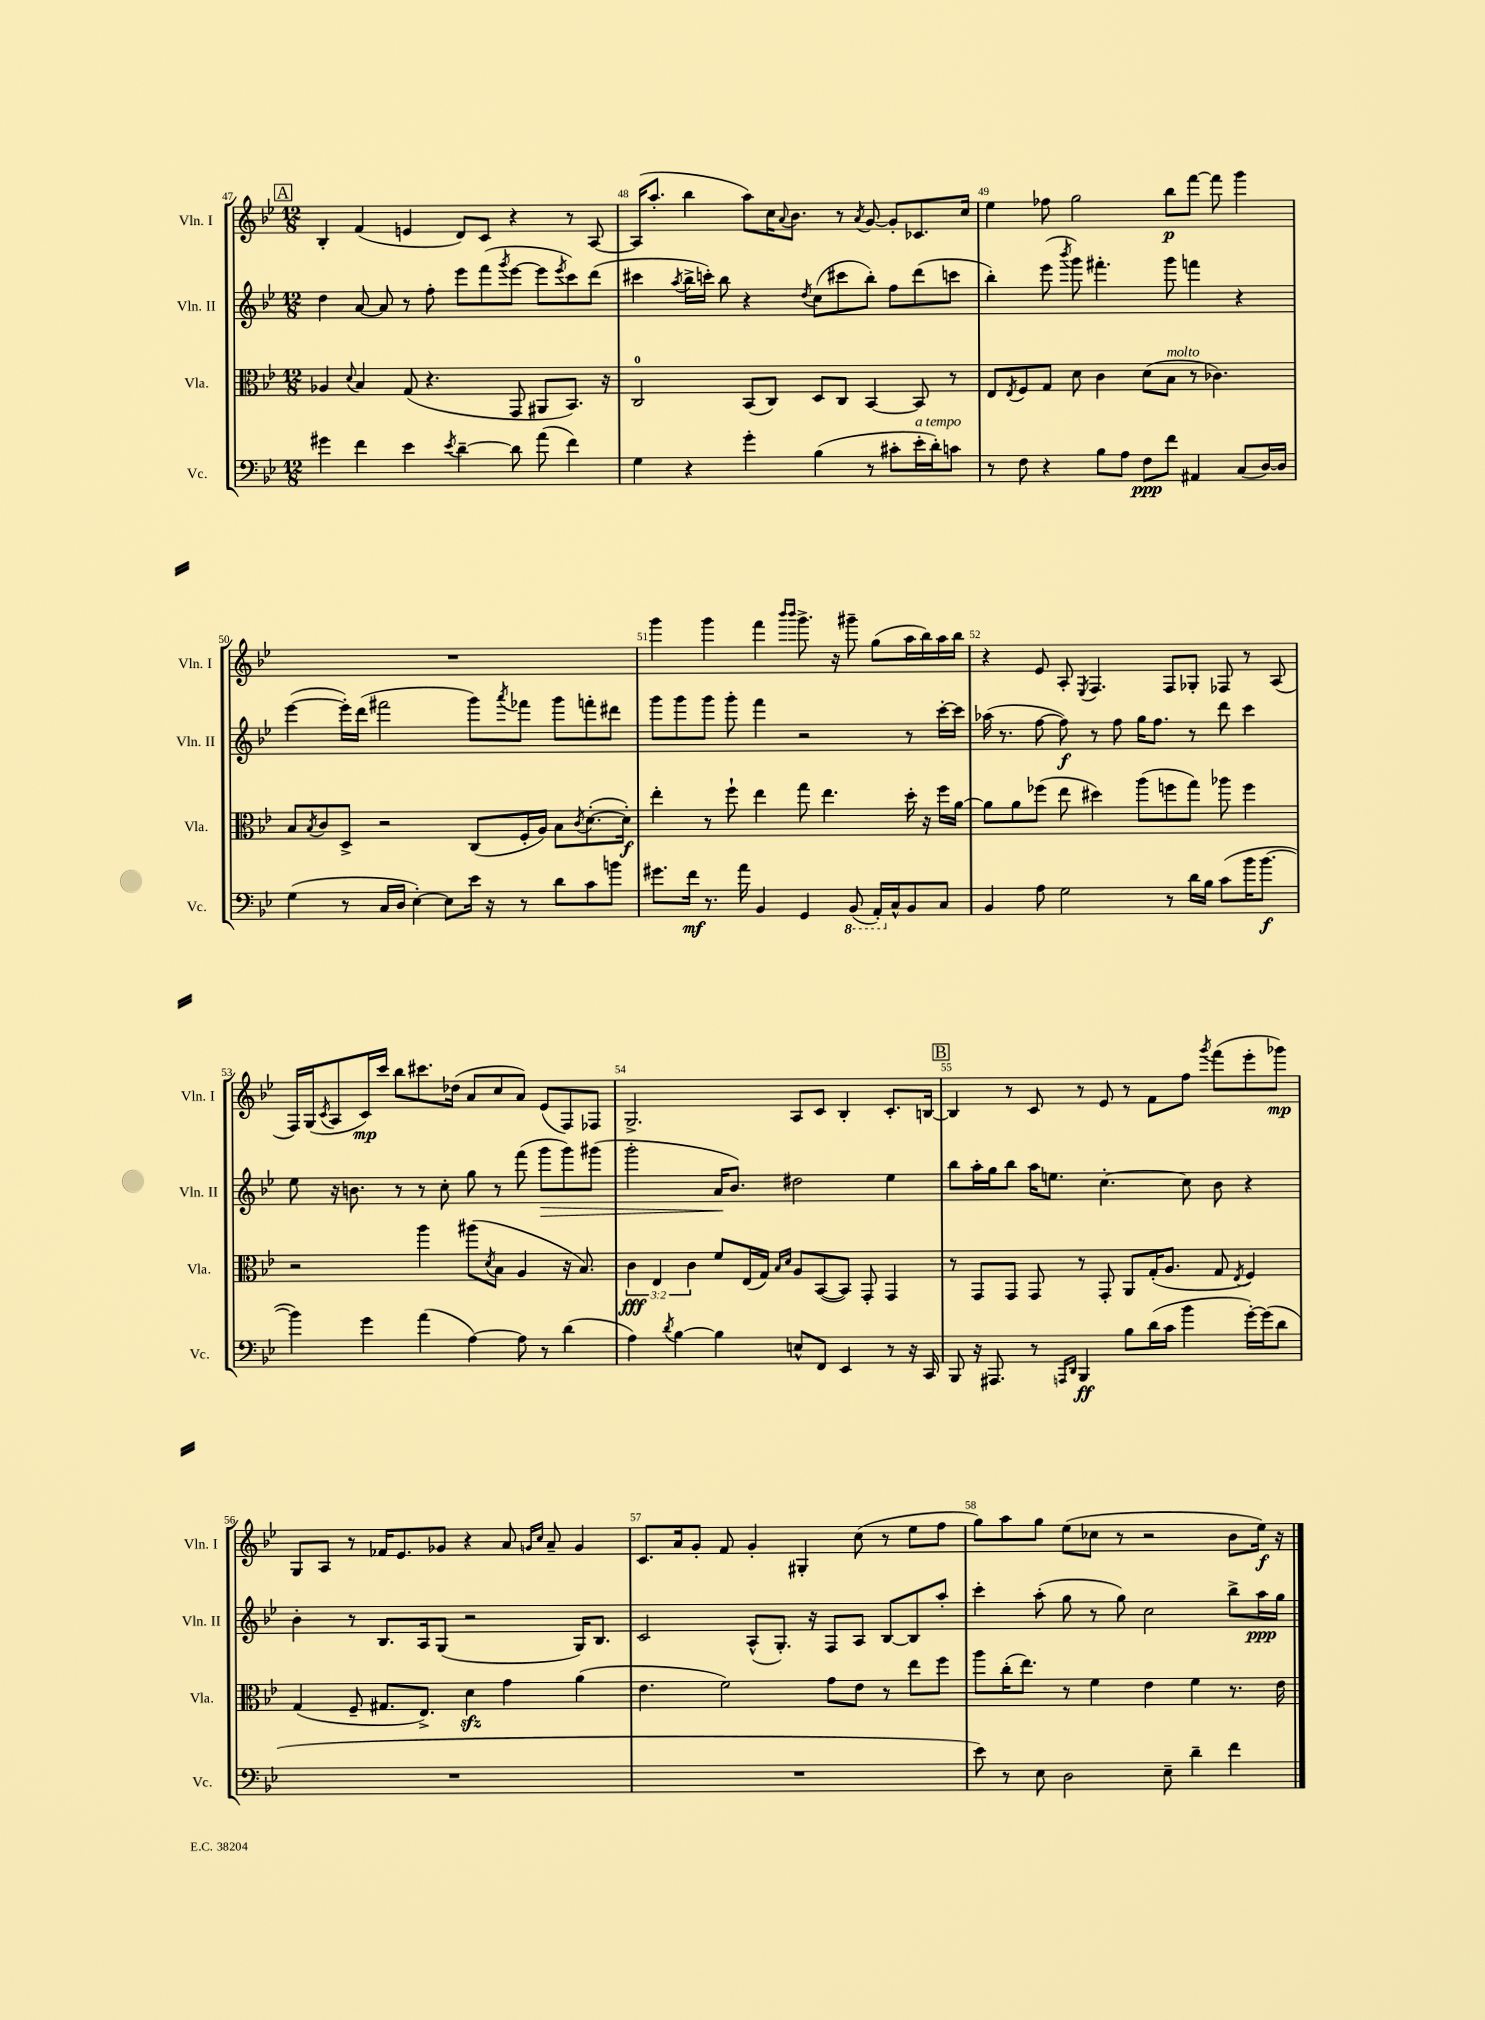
<<
\new StaffGroup <<
\new Staff = "s0" \with { instrumentName = "Vln. I" shortInstrumentName = "Vln. I" } {
    \clef treble \key bes \major \numericTimeSignature \time 12/8
    \mark \markup { \box "A" } bes4-. f'4( e'4 d'8) c'8 r4 r8 a8~ |
    a16( a''8.-. bes''4 a''8) c''16 \appoggiatura { a'8 } bes'8. r8 \acciaccatura { a'8 } g'8~ g'8-. ces'8. c''16 |
    ees''4 fes''8 g''2 bes''8\p f'''8~ f'''8 g'''4 |
    R1. |
    g'''4 g'''4 f'''4 \grace { bes'''16 bes'''16 } g'''8.-> r16 gis'''8-- g''8( a''16 bes''16) a''16 bes''16 |
    r4 ees'8 a8-. \acciaccatura { ees8 } f4. f8 ges8-. fes8 r8 a8( |
    f16) g16( \acciaccatura { c'8 } a8 c'16\mp) c'''16 bes''8 cis'''8. des''16( a'8 c''8 a'8) ees'8( f8) fes8 |
    g2.-> a8 c'8 bes4-. c'8.-. b16~ |
    \mark \markup { \box "B" } b4 r8 c'8 r8 ees'8 r8 f'8 f''8 \acciaccatura { g'''8 } f'''8( ees'''8-. ges'''8\mp) |
    g8 a8 r8 fes'16 ees'8. ges'8 r4 a'8 \grace { g'16 c''16 } a'8-- g'4 |
    c'8. a'16 g'8-. f'8 g'4-. gis4-. c''8( r8 ees''8 f''8 |
    g''8) a''8 g''8 ees''8( ces''8 r8 r2 bes'8 ees''16\f) r16 \bar "|." |
}
\new Staff = "s1" \with { instrumentName = "Vln. II" shortInstrumentName = "Vln. II" } {
    \clef treble \key bes \major \numericTimeSignature \time 12/8
    \mark \markup { \box "A" } d''4 a'8~ a'8 r8 f''8-. ees'''8 f'''8( \acciaccatura { g'''8 } ees'''8~ ees'''8 \acciaccatura { ees'''8 } c'''8) d'''8( |
    cis'''4 \acciaccatura { a''8 } bes''16-> c'''16-.) bes''8 r4 \acciaccatura { d''8 } c''8( cis'''8 bes''8-.) f''8 d'''8( c'''8 |
    bes''4-.) ees'''8( \acciaccatura { bes'''8 } g'''8) fis'''4.-. g'''8 f'''4 r4 |
    ees'''4~( ees'''16-.) d'''16( fis'''2 g'''8) \acciaccatura { a'''8 } fes'''8 g'''8 f'''8-. dis'''8 |
    g'''8 g'''8 g'''8 g'''8-. f'''4 r2 r8 c'''16~-. c'''16 |
    aes''16( r8. f''8~ f''8\f) r8 f''8 g''16 f''8. r8 d'''8 c'''4 |
    ees''8 r16 b'8. r8 r8 c''8-. g''8 r8 f'''8( g'''8\> g'''8) gis'''8( |
    g'''2-. a'16\! bes'8.) dis''2 ees''4 |
    \mark \markup { \box "B" } bes''8 a''16-. g''16 bes''8 a''16 e''8. c''4.~-. c''8 bes'8 r4 |
    bes'4-. r8 bes8. a16 g8( r2 g16) bes8. |
    c'2 a8-^( g8.-.) r16 f8 a8 bes8~ bes8 a''8-. |
    c'''4-. a''8-.( g''8 r8 g''8) c''2 bes''8-> a''16\ppp g''16 \bar "|." |
}
\new Staff = "s2" \with { instrumentName = "Vla." shortInstrumentName = "Vla." } {
    \clef alto \key bes \major \numericTimeSignature \time 12/8 \override Staff.TupletNumber.text = #tuplet-number::calc-fraction-text
    \mark \markup { \box "A" } aes4 \appoggiatura { d'8 } bes4 g8( r4. g,8 ais,8 bes,8.) r16 |
    c2-0 bes,8( c8) d8 c8 bes,4~ bes,8 r8 |
    ees8 \acciaccatura { ees8 } f8 g8 d'8 c'4 d'8( bes8^\markup { \italic "molto" } r8 ces'4.) |
    bes8 \acciaccatura { bes8 } c'8 d8-> r2 c8( f16-. a16) bes8 \acciaccatura { c'8 } d'8.~-.( d'16-.\f) |
    ees''4-. r8 f''8-! ees''4 g''8 ees''4. d''16-. r16 f''16 a'16~ |
    a'8 a'8 fes''8( ees''8 dis''4) a''8( f''8 g''8) aes''8 f''4 |
    r2 a''4 ais''8( \acciaccatura { d'8 } bes8 a4 r16 bes8.) |
    \tuplet 3/2 { c'4\fff ees4 c'4 } f'8 ees16( g16) \grace { bes16 d'16 } a8 bes,8~( bes,8) g,8-. g,4 |
    \mark \markup { \box "B" } r8 g,8 g,8 g,8 r8 g,8-. a,8 g16-.( a8. g8 \acciaccatura { ees8 } f4) |
    g4( f8-- gis8. ees8.->) d'4\sfz g'4 a'4( |
    ees'4. f'2) g'8 ees'8 r8 ees''8 f''8 |
    a''8 c''16-.( ees''8.) r8 f'4 ees'4 f'4 r8. ees'16 \bar "|." |
}
\new Staff = "s3" \with { instrumentName = "Vc." shortInstrumentName = "Vc." } {
    \clef bass \key bes \major \numericTimeSignature \time 12/8
    \mark \markup { \box "A" } gis'4 f'4 ees'4 \acciaccatura { ees'8 } d'4~-- d'8 a'8( f'4) |
    g4 r4 g'4-. bes4( r8 cis'8-. ees'16-.^\markup { \italic "a tempo" } d'16-.) c'8 |
    r8 f8 r4 bes8 a8 f8\ppp f'8 ais,4 c8( d16~) d16 |
    g4( r8 c16 d16 ees4~-.) ees8 ees'16 r16 r8 d'8 c'8 b'8 |
    gis'8. f'16\mf r8. a'16 bes,4 g,4 \ottava #-1 bes,,8( a,,16-.) \ottava #0 c16-^ bes,8 c8 |
    bes,4 a8 g2 r8 d'16 bes16 c'8( bes'16 bes'8.~\f |
    bes'4) g'4 a'4( a4~) a8 r8 d'4( |
    a4) \acciaccatura { d'8 } bes4~ bes4 e8-^ f,8 ees,4 r8 r16 c,16 |
    \mark \markup { \box "B" } bes,,8 r16 ais,,8. r8 \grace { a,,16 d,16 } bes,,4\ff bes8 d'16( c'16 bes'4 g'16~-.) g'16( d'8 |
    R1. |
    R1. |
    ees'8) r8 ees8 d2 ees8-- d'4-- f'4 \bar "|." |
}
>>
>>
\layout { \context { \Score currentBarNumber = #47 \override BarNumber.break-visibility = ##(#f #t #t) barNumberVisibility = #all-bar-numbers-visible } }
